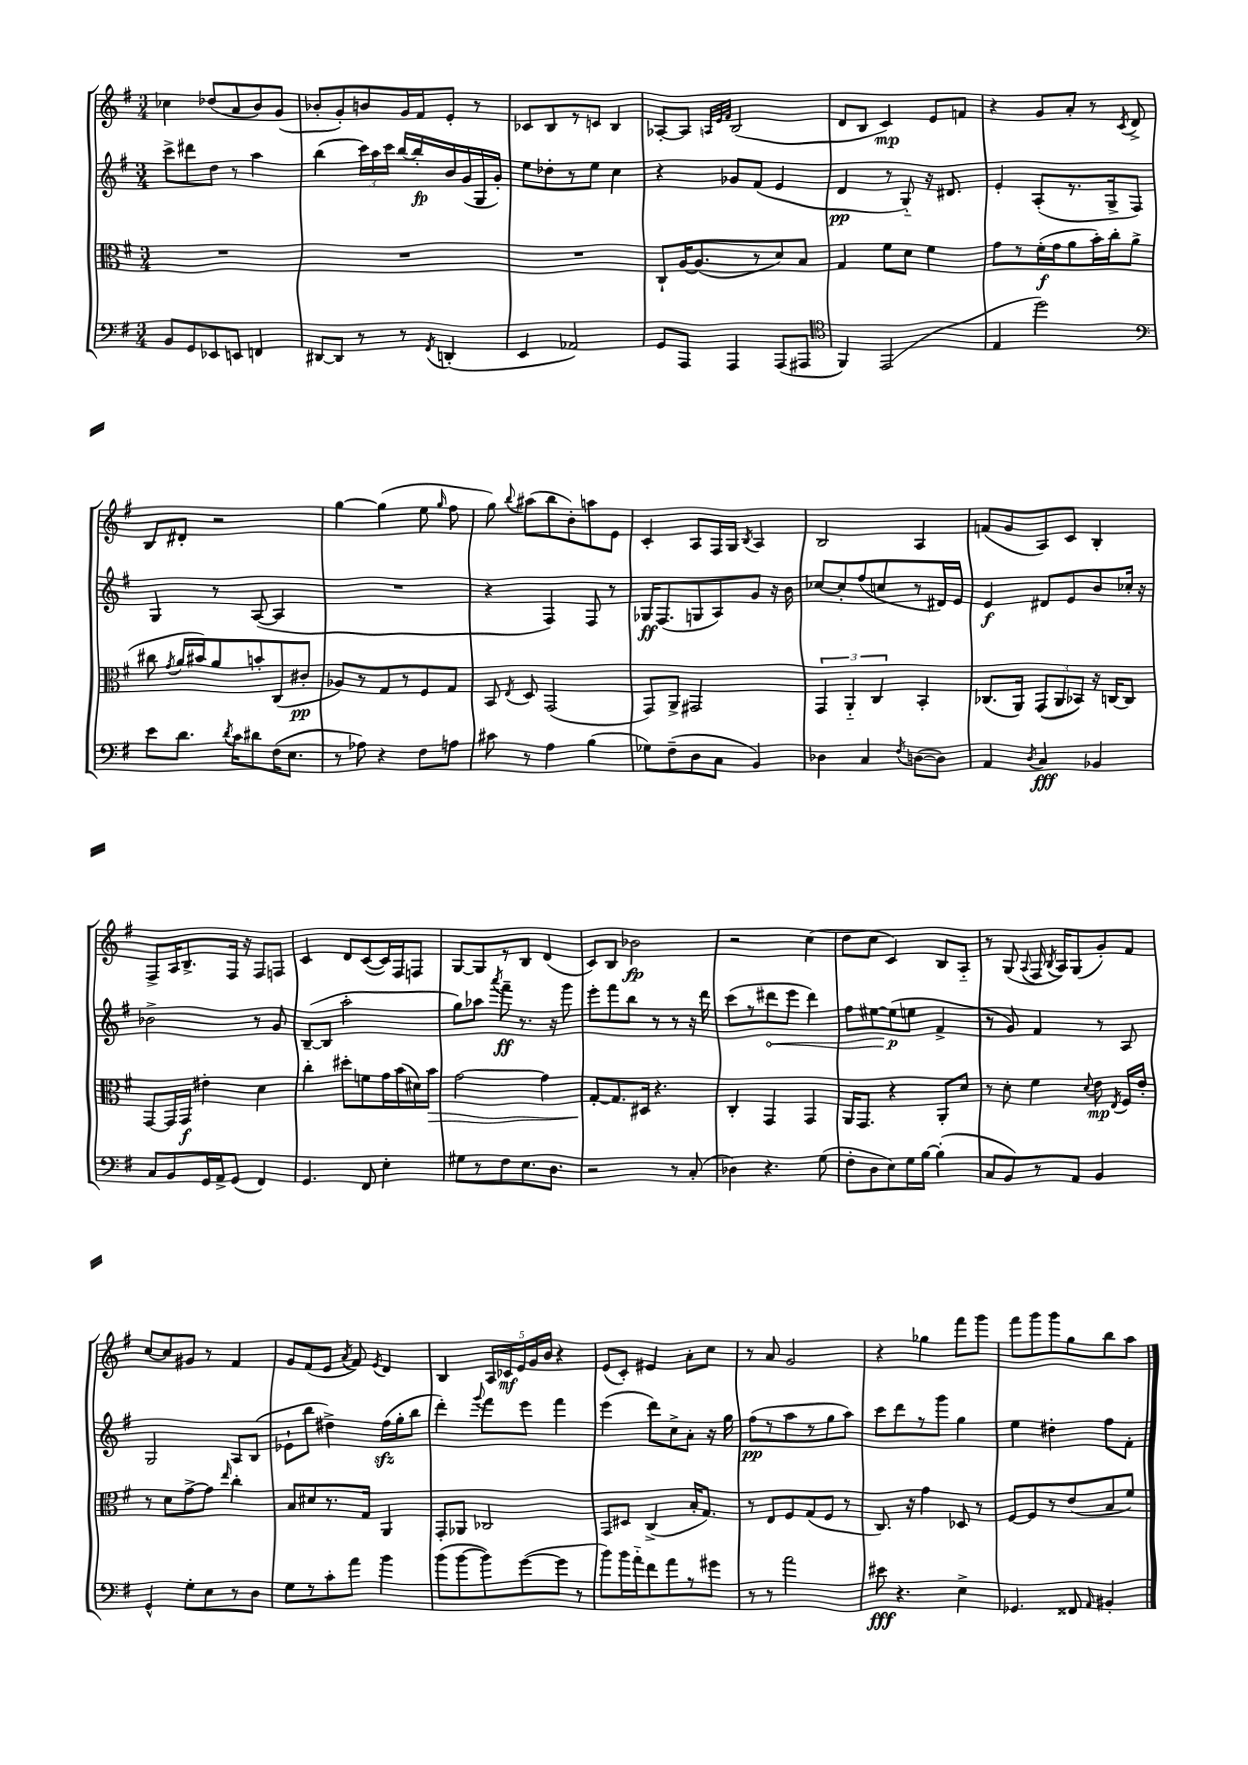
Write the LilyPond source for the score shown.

<<
\new StaffGroup <<
\new Staff = "s0" {
    \clef treble \key g \major \numericTimeSignature \time 3/4
    \autoBeamOff ces''4 des''8[( a'8 b'8) g'8]( |
    bes'8[-. g'8-.) b'8 g'16 fis'16 e'8]-. r8 |
    ces'8[ b8 r8 c'8] b4 |
    aes8[~-. aes8] \grace { a32[ e'32 fis'32] } b2( |
    d'8[ b8] c'4\mp) e'8[ f'8] |
    r4 g'8[ a'8]-. r8 \acciaccatura { c'8 } d'8-> |
    b8[ dis'8]-. r2 |
    g''4~ g''4( e''8 \grace { g''16 } fis''8 |
    g''8) \appoggiatura { b''8 } ais''8[( b''8 b'8-.) a''8 e'8] |
    c'4-. a8[ fis16 g16] \acciaccatura { b8 } a4 |
    b2 a4 |
    f'8[( g'8 a8) c'8] b4-. |
    fis8[-> a16 b8.-> fis16] r16 fis8[ f8] |
    c'4 d'8[ c'8~( c'16) fis16 f8] |
    g8[~ g8 r8 b8] d'4( |
    c'8[) b8] bes'2\fp |
    r2 c''4( |
    d''8[ c''8] c'4) b8[ a8]-_ |
    r8 g8( \appoggiatura { a8 } fis16 \acciaccatura { b8 } a16[) g8( g'8-.) fis'8] |
    c''8[~ c''8 gis'8] r8 fis'4 |
    g'8[ fis'8( e'8] \acciaccatura { a'8 } fis'8) \acciaccatura { e'8 } d'4 |
    b4 \tuplet 5/4 { a16[ ces'16\mf e'16 g'16 b'16] } r4 |
    e'8[( c'8]-.) eis'4 a'8[-. c''8] |
    r8 a'8 g'2 |
    r4 ges''4 fis'''8[ g'''8] |
    fis'''8[ g'''8 g'''8 g''8 b''8 a''8] \bar "|." |
}
\new Staff = "s1" {
    \clef treble \key g \major \numericTimeSignature \time 3/4
    \autoBeamOff c'''8[-> dis'''8 d''8] r8 a''4 |
    b''4( \tuplet 3/2 { c'''16[) a''16 c'''16] } b''16[~ b''16-.\fp b'16 g'16( g16 g'16]-.) |
    e''8[ des''8-. r8 e''8] c''4 |
    r4 ges'8[ fis'8]( e'4 |
    d'4\pp r8 g8-_) r16 dis'8. |
    e'4-. a8[-.( r8. g16-> fis8]) |
    g4 r8 a8~( a4 |
    R2. |
    r4 fis4) fis8 r8 |
    ges16[\ff fis8.( g8 a8) g'8] r16 b'16 |
    ces''8[~ ces''8-. fis''8( c''8 r8 dis'16) e'16] |
    e'4\f dis'8[ e'8 b'8 ces''16]-. r16 |
    bes'2-> r8 g'8 |
    b8[~--( b8] a''2-. |
    g''8[) aes''8] \acciaccatura { a'''8 } fis'''8--\ff r8. r16 g'''8 |
    e'''8[-. fis'''8 b''8] r8 r8 r16 d'''16 |
    c'''8[( r8 \once \override Hairpin.circled-tip = ##t dis'''8\< e'''8] dis'''4) |
    fis''8[ eis''8~ eis''8\p\!( e''8] fis'4-> |
    r8 g'8) fis'4 r8 a8 |
    g2 a8[ b8]( |
    ees'8[-! b''8] dis''4->) fis''16[\sfz( g''16-. b''8] |
    d'''4-.) \appoggiatura { g'''8 } fis'''8[ e'''8] fis'''4 |
    e'''4( d'''8[) c''8-> a'8]-. r16 g''16 |
    fis''8[\pp( r8 a''8 r8 g''8 a''8]) |
    c'''8[ d'''8 r8 g'''8] g''4 |
    e''4 dis''4-. fis''8[ fis'8]-. \bar "|." |
}
\new Staff = "s2" {
    \clef alto \key g \major \numericTimeSignature \time 3/4
    \autoBeamOff R2. |
    R2. |
    R2. |
    c8[-! a16~ a8.( r8 d'8) b8] |
    g4 fis'8[ d'8] fis'4 |
    g'8[ r8 fis'16-.\f( g'16 a'8 b'16-.) c''16-. a'8]->( |
    cis''8 \acciaccatura { g'8 } a'16[ bis'16) a'8 b'8-. c8( cis'8]-.\pp |
    aes8[) r8 g8 r8 fis8 g8] |
    b,8 \acciaccatura { e8 } d8 g,2( |
    g,8[) a,8]-> gis,2 |
    \tuplet 3/2 { g,4 a,4-_ c4 } b,4-. |
    ces8.[( a,16]) \tuplet 3/2 { g,8[( a,8 bes,8]) } r16 c16[~ c8] |
    g,8[~ g,16 g,16]\f eis'4-. d'4 |
    c''4-. dis''8[-. f'8 g'16 b'16( dis'16) b'16]\> |
    g'2~ g'4 |
    g8[~-.\! g8. dis16] r4. |
    c4-. g,4 g,4 |
    a,16[ g,8.] r4 a,8[-. d'8] |
    r8 d'8-. fis'4 \appoggiatura { d'8 } e'8\mp \acciaccatura { e8 } fis16[ e'16]-. |
    r8 d'8[ g'8~-> g'8] \grace { e''16 } c''4-. |
    b8[ dis'8 r8. g16] a,4 |
    g,8[-. aes,8] ces2 |
    g,8[ dis8] c4->( b16[-. g8.]) |
    r8 e8[ fis8 g8( fis8] r8 |
    c8.) r16 g'4 des8 r8 |
    fis8[~ fis8 r8 e'8( b8 fis'8]) \bar "|." |
}
\new Staff = "s3" {
    \clef bass \key g \major \numericTimeSignature \time 3/4
    \autoBeamOff b,8[ g,8 ees,8 e,8] f,4 |
    dis,8[~ dis,8] r8 r8 \acciaccatura { fis,8 } d,4-.( |
    e,4 aes,2) |
    g,8[ a,,8] a,,4 a,,8[( ais,,8] |
    \clef tenor fis,4) e,2( |
    e4 d''2) |
    \clef bass e'8[ d'8.] \acciaccatura { d'8 } c'16[ dis'8 fis16( e8.] |
    r8 aes8) r4 fis8[ a8] |
    cis'8 r8 a4 b4( |
    ges8[) fis8--( d8 c8] b,4) |
    des4 c4 \acciaccatura { fis8 } d8[~( d8]) |
    a,4 \acciaccatura { d8 } c4\fff bes,4 |
    c8[ b,8 g,16 a,16-> g,8]( fis,4) |
    g,4. fis,8 e4-. |
    gis8[ r8 fis8 e8. d8.] |
    r2 r8 c8-.( |
    des4) r4. g8( |
    fis8[-. d8 e8) g16 b16]~ b4-.( |
    c8[ b,8) r8 a,8] b,4 |
    g,4-^ g8[-. e8 r8 d8] |
    g8[ r8 c'8-. a'8] b'4 |
    b'8[( b'8~ b'8) g'8~( g'8] r8 |
    b'8[) b'16 a'16-_ fis'8 a'8 r8 gis'8] |
    r8 r8 a'2 |
    eis'8\fff r4. e4-> |
    ges,4. fisis,8 \grace { a,16 } bis,4-. \bar "|." |
}
>>
>>
\layout { \context { \Score \remove "Bar_number_engraver" } }
